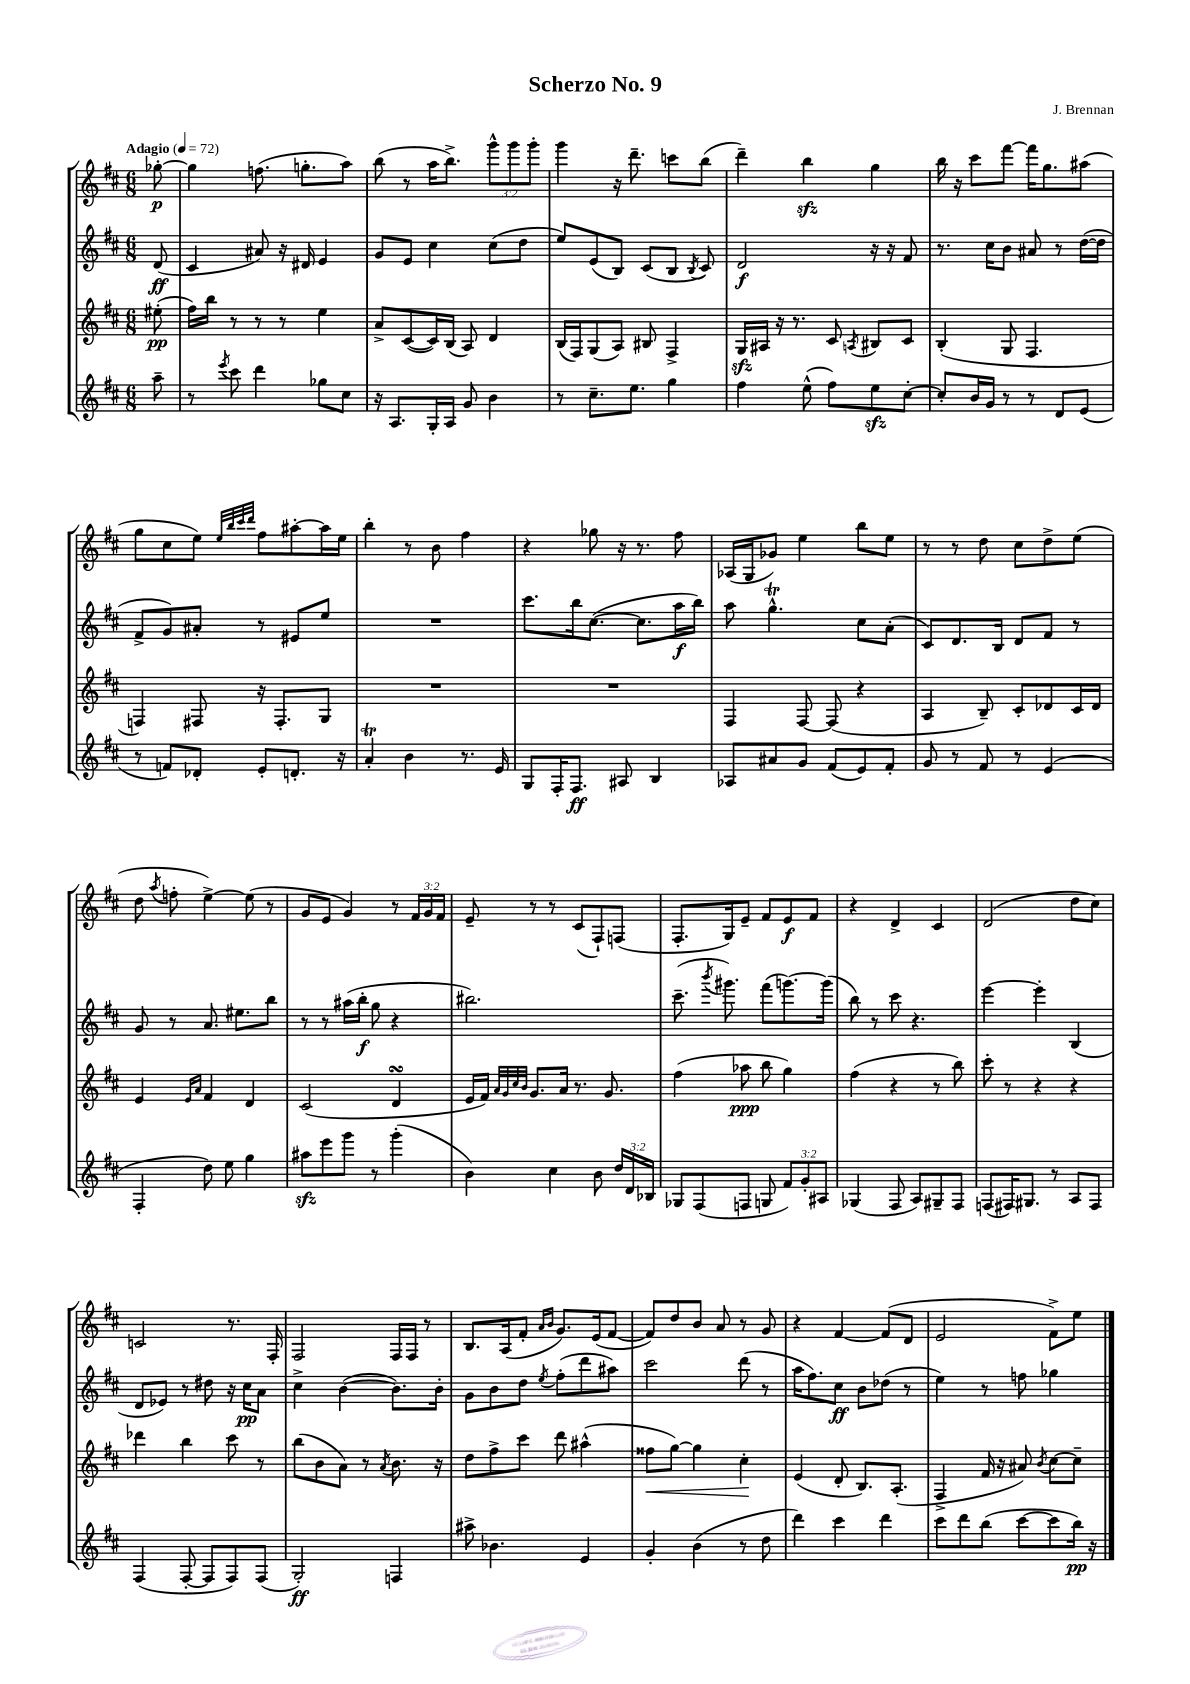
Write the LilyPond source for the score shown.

\header { title = "Scherzo No. 9" composer = "J. Brennan" }
<<
\new StaffGroup <<
\new Staff = "s0" {
    \clef treble \key d \major \numericTimeSignature \time 6/8 \override Staff.TupletNumber.text = #tuplet-number::calc-fraction-text \partial 8 \tempo "Adagio" 4 = 72
    \autoBeamOff ges''8~-.\p |
    ges''4 f''8.( g''8.[-. a''8]) |
    b''8( r8 a''16[ b''8.]->) \tuplet 3/2 { g'''8[-^ g'''8 g'''8]-. } |
    g'''4 r16 d'''8.-- c'''8[ b''8]( |
    d'''4--) b''4\sfz g''4 |
    b''16 r16 cis'''8[ fis'''8]~ fis'''16[ g''8. ais''8]( |
    g''8[ cis''8 e''8]) \grace { e''32[ b''32 cis'''32 d'''32] } fis''8[ ais''8~-. ais''16 e''16] |
    b''4-. r8 b'8 fis''4 |
    r4 ges''8 r16 r8. fis''8 |
    aes16[( g16 ges'8]) e''4 b''8[ e''8] |
    r8 r8 d''8 cis''8[ d''8-> e''8]( |
    d''8 \acciaccatura { a''8 } f''8-. e''4~->) e''8( r8 |
    g'8[ e'8] g'4) r8 \tuplet 3/2 { fis'16[ g'16 fis'16] } |
    e'8-- r8 r8 cis'8[( fis8-!) f8]( |
    fis8.[-. g16) e'8]-- fis'8[ e'8\f fis'8] |
    r4 d'4-> cis'4 |
    d'2( d''8[ cis''8]) |
    c'2 r8. fis16-. |
    fis2 fis16[ fis16] r8 |
    b8.[ a16( fis'8]-. \grace { a'16[ b'16] } g'8.[) e'16( fis'8]~ |
    fis'8[) d''8 b'8] a'8 r8 g'8 |
    r4 fis'4~ fis'8[( d'8] |
    e'2 fis'8[->) e''8] \bar "|." |
}
\new Staff = "s1" {
    \clef treble \key d \major \numericTimeSignature \time 6/8 \partial 8
    \autoBeamOff d'8\ff( |
    cis'4 ais'8) r16 dis'16 e'4 |
    g'8[ e'8] cis''4 cis''8[( d''8] |
    e''8[) e'8( b8]) cis'8[( b8] \acciaccatura { b8 } cis'8) |
    d'2\f r16 r16 fis'8 |
    r8. cis''16[ b'8] ais'8 r8 d''16[~( d''16] |
    fis'8[-> g'8) ais'8]-. r8 eis'8[ e''8] |
    R2. |
    cis'''8.[ b''16 cis''8.]~( cis''8.[ a''16\f b''16]) |
    a''8 g''4.-^\trill cis''8[ a'8]-.( |
    cis'8[) d'8. b16] d'8[ fis'8] r8 |
    g'8 r8 a'8. eis''8.[ b''8] |
    r8 r8 ais''16[( b''16]-.\f g''8 r4 |
    bis''2.) |
    cis'''8.--( \acciaccatura { b'''8 } gis'''8.) fis'''8[( g'''8.~) g'''16]( |
    b''8) r8 cis'''8 r4. |
    e'''4~ e'''4-. b4( |
    d'8[ ees'8]) r8 dis''8 r16 cis''16[\pp a'8] |
    cis''4-> b'4~( b'8.[) b'16]-. |
    g'8[ b'8 d''8] \acciaccatura { e''8 } fis''8[-.( d'''8 ais''8]) |
    cis'''2 d'''8( r8 |
    a''16[ fis''8.) cis''8]\ff b'8[ des''8]( r8 |
    e''4) r8 f''8 ges''4 \bar "|." |
}
\new Staff = "s2" {
    \clef treble \key d \major \numericTimeSignature \time 6/8 \partial 8
    \autoBeamOff eis''8-.\pp( |
    fis''16[) b''16] r8 r8 r8 e''4 |
    a'8[-> cis'8~( cis'16) b16]( a8) d'4 |
    b16[( fis16) g8( a8]) bis8 fis4-> |
    g16[\sfz ais16] r16 r8. cis'8 \acciaccatura { a8 } bis8[ cis'8] |
    b4-.( g8 fis4. |
    f4) fis8 r16 fis8.[-. g8] |
    R2. |
    R2. |
    fis4 fis8~ fis8( r4 |
    a4 b8--) cis'8[-. des'8 cis'16 des'16] |
    e'4 \grace { e'16[ a'16] } fis'4 d'4 |
    cis'2( d'4\turn |
    e'16[ fis'16]) \grace { a'32[ g'32 cis''32 b'32] } g'8.[ a'16] r8. g'8. |
    fis''4( aes''8\ppp b''8 g''4) |
    fis''4( r4 r8 b''8) |
    cis'''8-. r8 r4 r4 |
    des'''4 b''4 cis'''8 r8 |
    b''8[( b'8 a'8]) r8 \acciaccatura { a'8 } b'8. r16 |
    d''8[ fis''8-> cis'''8] d'''8 ais''4-^( |
    fisis''8[\< g''8]~) g''4 cis''4-.\! |
    e'4( d'8-. b8.[) a8.]-.( |
    fis4-> fis'16 r16 ais'8) \acciaccatura { b'8 } cis''8[~ cis''8]-- \bar "|." |
}
\new Staff = "s3" {
    \clef treble \key d \major \numericTimeSignature \time 6/8 \override Staff.TupletNumber.text = #tuplet-number::calc-fraction-text \partial 8
    \autoBeamOff a''8-- |
    r8 \acciaccatura { e'''8 } cis'''8 d'''4 ges''8[ cis''8] |
    r16 a8.[ g16-. a16] g'8 b'4 |
    r8 cis''8.[-- e''8.] g''4 |
    fis''4 e''8-^( fis''8[) e''8\sfz cis''8]~-. |
    cis''8[-. b'16 g'16] r8 r8 d'8[ e'8]( |
    r8 f'8[) des'8]-. e'8[-. d'8.]-. r16 |
    a'4-.\trill b'4 r8. e'16 |
    g8[ fis16-. fis8.]\ff ais8 b4 |
    aes8[ ais'8 g'8] fis'8[( e'8) fis'8]-. |
    g'8 r8 fis'8 r8 e'4( |
    fis4-. d''8) e''8 g''4 |
    ais''8[\sfz e'''8 g'''8] r8 g'''4-.( |
    b'4) cis''4 b'8 \tuplet 3/2 { d''16[ d'16 bes16] } |
    ges8[ fis8( f8] g8 \tuplet 3/2 { fis'8[) g'8-. ais8] } |
    ges4( fis8 a8[) gis8-- fis8] |
    f8[( fis16) gis8.] r8 a8[ fis8] |
    fis4( fis8~-. fis8[ fis8) fis8]( |
    g2-.\ff) f4 |
    ais''8-> bes'4. e'4 |
    g'4-. b'4( r8 d''8 |
    d'''4) cis'''4 d'''4 |
    cis'''8[ d'''8 b''8]( cis'''8[~ cis'''8 b''16]\pp) r16 \bar "|." |
}
>>
>>
\layout { \context { \Score \remove "Bar_number_engraver" } }
